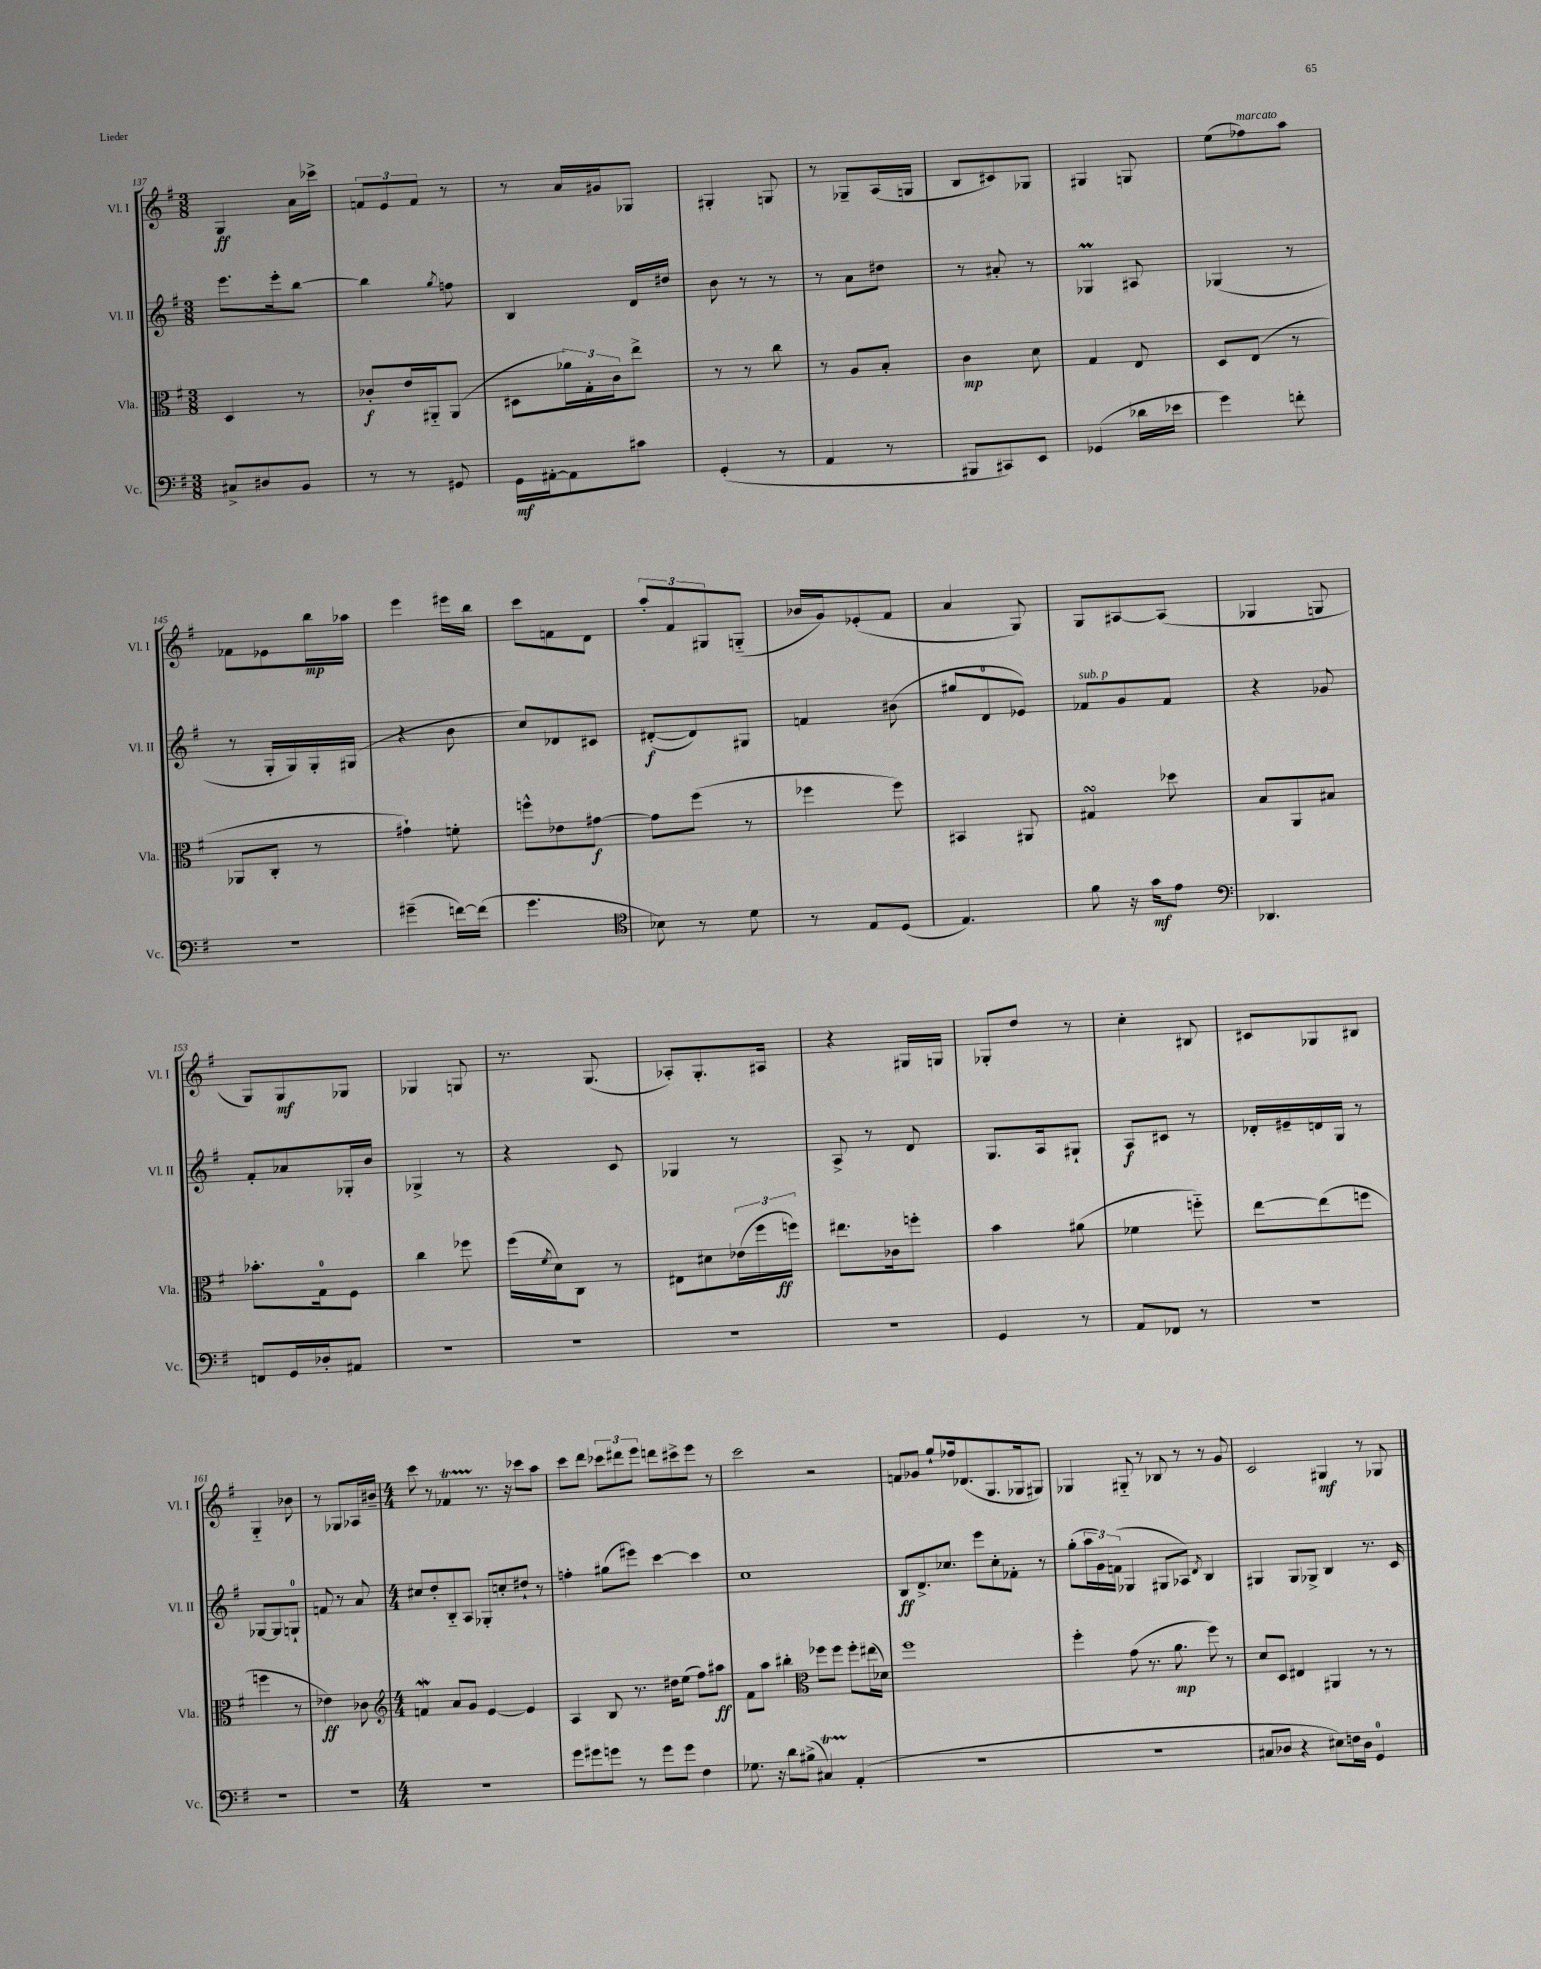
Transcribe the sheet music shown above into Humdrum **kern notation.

**kern	**dynam	**kern	**dynam	**kern	**dynam	**kern	**dynam
*part4	*part4	*part3	*part3	*part2	*part2	*part1	*part1
*staff4	*staff4	*staff3	*staff3	*staff2	*staff2	*staff1	*staff1
*I"Vc.	*	*I"Vla.	*	*I"Vl. II	*	*I"Vl. I	*
*I'Vc.	*	*I'Vla.	*	*I'Vl. II	*	*I'Vl. I	*
*clefF4	*	*clefC3	*	*clefG2	*	*clefG2	*
*k[f#]	*	*k[f#]	*	*k[f#]	*	*k[f#]	*
*M3/8	*	*M3/8	*	*M3/8	*	*M3/8	*
=137	=137	=137	=137	=137	=137	=137	=137
8C#X^/L	.	4D/	.	8.eee\L	.	4G/	ff
8D#X/	.	.	.	.	.	.	.
.	.	.	.	16eee'\k	.	.	.
8BB/J	.	8r	.	[8bb\J	.	16a\LL	.
.	.	.	.	.	.	16ccc-X^\JJ	.
=138	=138	=138	=138	=138	=138	=138	=138
8r	.	8c-X'/L	f	4bb\]	.	12fn/L	.
.	.	.	.	.	.	12e/	.
8r	.	16e/L	.	.	.	.	.
.	.	.	.	.	.	12f/J	.
.	.	16AA#X/J	.	.	.	.	.
.	.	.	.	8qgg/	.	.	.
8GG#X/	.	(8AA#/J	.	8ffn\	.	8r	.
=139	=139	=139	=139	=139	=139	=139	=139
16GG\LL	mf	8D#X\L	.	4B/	.	8r	.
[16AA#X'\J	.	.	.	.	.	.	.
8AA#\]	.	24a-X\L)	.	.	.	16a/LL	.
.	.	24G'\	.	.	.	.	.
.	.	.	.	.	.	16g#X/J	.
.	.	24c\J	.	.	.	.	.
8c#X\J	.	8ee^\J	.	16d/LL	.	8G-X/J	.
.	.	.	.	16dd#X/JJ	.	.	.
=140	=140	=140	=140	=140	=140	=140	=140
(4GG'/	.	8r	.	8b\	.	4G#X'/	.
.	.	8r	.	8r	.	.	.
8r	.	8cc\	.	8r	.	8Gn/	.
=141	=141	=141	=141	=141	=141	=141	=141
4AA/	.	8r	.	8r	.	8r	.
.	.	8A/L	.	8a\L	.	8G-X~/L	.
8r	.	8B'/J	.	8dd#X\J	.	(16A/L	.
.	.	.	.	.	.	16Gn/JJ	.
=142	=142	=142	=142	=142	=142	=142	=142
8BBB#X/L	.	4c\	mp	8r	.	8B/L	.
8CC#X/)	.	.	.	8a#X'/	.	8c#X/)	.
8EE/J	.	8d\	.	8r	.	8G-X/J	.
=143	=143	=143	=143	=143	=143	=143	=143
(4GG-X/	.	4G/	.	4G-XM/	.	4G#X/	.
16d-X\LL	.	8E/	.	8A#X/	.	8Gn/	.
16e-X\JJ	.	.	.	.	.	.	.
=144	=144	=144	=144	=144	=144	=144	=144
4g\)	.	8D/L	.	(4G-X/	.	(8ee\L	.
!	!	!	!	!	!	!LO:TX:a:i:t=marcato	!
.	.	(8E/J	.	.	.	8ff-X\)	.
8fn'\	.	8r	.	8r	.	8aa\J	.
!!LO:LB:g=z
=145	=145	=145	=145	=145	=145	=145	=145
4.r	.	8AA-X/L	.	8r	.	8f-X\L	.
.	.	8C'/J	.	16G'/LL	.	8e-X\	.
.	.	.	.	16G/)	.	.	.
.	.	8r	.	16G'/	.	16bb\L	mp
.	.	.	.	(16G#X/JJ	.	16aa-X\JJ	.
=146	=146	=146	=146	=146	=146	=146	=146
(4g#X~\	.	4g#X`\)	.	4r	.	4eee\	.
[16fn\LL)	.	8fn'\	.	8b\	.	16eee#X\LL	.
(16f\JJ]	.	.	.	.	.	16bb\JJ	.
=147	=147	=147	=147	=147	=147	=147	=147
4.g\	.	8ffn^^\L	.	8cc/L)	.	8ccc\L	.
.	.	8e-X\	.	8d-X/	.	8fn\	.
.	.	[8g#X\J	f	8c#X/J	.	8d\J	.
=148	=148	=148	=148	=148	=148	=148	=148
*clefC4	*	*	*	*	*	*	*
8B-X\)	.	8g#\L]	.	([8d#X'/L	f	12aa'/L	.
.	.	.	.	.	.	12f#/	.
8r	.	(8ff#\J	.	8d#/])	.	.	.
.	.	.	.	.	.	12G#X/	.
8d\	.	8r	.	8G#X/J	.	(8Gn/J	.
=149	=149	=149	=149	=149	=149	=149	=149
8r	.	4ff-X\	.	4fn/	.	16b-X/LL	.
.	.	.	.	.	.	16g/J)	.
8E/L	.	.	.	.	.	(8e-X'/	.
(8D/J	.	8ff-\)	.	(8b#X\	.	8f#/J	.
=150	=150	=150	=150	=150	=150	=150	=150
4.E/)	.	4BB#X/	.	8gg#X/L	.	4a/	.
.	.	.	.	8d/	.	.	.
.	.	8AA#X/	.	8e-X/J)	.	8G/)	.
=151	=151	=151	=151	=151	=151	=151	=151
!	!	!	!	!LO:TX:a:i:t=sub. p	!	!	!
8f#\	.	4G#XsSsS/	.	8f-X/L	.	8G/L	.
16r	.	.	.	8g/	.	[8A#X/	.
16g\KL	mf	.	.	.	.	.	.
8e\J	.	8dd-X\	.	8f-/J	.	(8A#/J]	.
=152	=152	=152	=152	=152	=152	=152	=152
*clefF4	*	*	*	*	*	*	*
4.DD-X/	.	8B/L	.	4r	.	4G-X/	.
.	.	8AA/	.	.	.	.	.
.	.	8B#X/J	.	8g-X/	.	8Gn/	.
!!LO:LB:g=z
=153	=153	=153	=153	=153	=153	=153	=153
8FFn/L	.	8.b-X'\L	.	8f#'/L	.	8G/L)	.
16GG/L	.	.	.	8a-X/	.	8G/	mf
16D-X'/J	.	16G\k	.	.	.	.	.
8AA#X/J	.	8F#\J	.	16G-X'/L	.	8G-X/J	.
.	.	.	.	16b/JJ	.	.	.
=154	=154	=154	=154	=154	=154	=154	=154
4.r	.	4cc\	.	4G-X^/	.	4G-X/	.
.	.	8ff-X\	.	8r	.	8Gn/	.
=155	=155	=155	=155	=155	=155	=155	=155
4.r	.	(16ff#\LL	.	4r	.	8.r	.
.	.	8qf#/	.	.	.	.	.
.	.	16d\J)	.	.	.	.	.
.	.	8C\J	.	.	.	.	.
.	.	.	.	.	.	(8.G/	.
.	.	8r	.	8c/	.	.	.
=156	=156	=156	=156	=156	=156	=156	=156
4.r	.	8E#X\L	.	4G-X/	.	8A-X'/L)	.
.	.	8d#X\	.	.	.	8.G'/	.
.	.	(24e-X\L	.	8r	.	.	.
.	.	24ff#\	.	.	.	.	.
.	.	.	.	.	.	16A#X/Jk	.
.	.	24ffn\JJ)	ff	.	.	.	.
=157	=157	=157	=157	=157	=157	=157	=157
4.r	.	8.ee#X\L	.	8A^/	.	4r	.
.	.	.	.	8r	.	.	.
.	.	16c-X\k	.	.	.	.	.
.	.	8ffn'\J	.	8d/	.	16G#X/LL	.
.	.	.	.	.	.	16Gn/JJ	.
=158	=158	=158	=158	=158	=158	=158	=158
4GG/	.	4b\	.	8.G/L	.	8G-X'/L	.
.	.	.	.	.	.	8dd/J	.
.	.	.	.	16A/k	.	.	.
8r	.	(8a#X\	.	8G#X`/J	.	8r	.
=159	=159	=159	=159	=159	=159	=159	=159
8AA/L	.	4f-X\	.	8A/L	f	4cc'\	.
8FF-X/J	.	.	.	8c#X/J	.	.	.
8r	.	8ffn\)	.	8r	.	8B#X/	.
=160	=160	=160	=160	=160	=160	=160	=160
4.r	.	[8ee\L	.	16d-X'/LL	.	8c#X/L	.
.	.	.	.	16e#X~/	.	.	.
.	.	(8ee\]	.	16dn/	.	8G-X/	.
.	.	.	.	16G/JJ	.	.	.
.	.	8ffn\J	.	8r	.	8B#X/J	.
!!LO:LB:g=z
=161	=161	=161	=161	=161	=161	=161	=161
4.r	.	4ffn\	.	[8G-X/L	.	4G/	.
.	.	.	.	8G-/]	.	.	.
.	.	8r	.	8Gn`/J	.	8b-X\	.
=162	=162	=162	=162	=162	=162	=162	=162
4.r	.	4e-X\)	ff	8fn/	.	8r	.
.	.	.	.	8r	.	8G-X/L	.
.	.	8c-X\	.	8a/	.	16A-X/L	.
.	.	.	.	.	.	16b#X~/JJ	.
=163	=163	=163	=163	=163	=163	=163	=163
*	*	*clefG2	*	*	*	*	*
*M4/4	*	*M4/4	*	*M4/4	*	*M4/4	*
1r	.	4fnw/	.	8cc#X/L	.	8ccc\	.
.	.	.	.	8dd'/	.	8r	.
.	.	8a/L	.	8B/	.	4f-XT/	.
.	.	8g/J	.	8A/J	.	.	.
.	.	[4e/	.	8G-X'/L	.	8.r	.
.	.	.	.	8ccn'/	.	.	.
.	.	.	.	.	.	16r	.
.	.	4e/]	.	8dd#X`/J	.	8ccc-X\L	.
.	.	.	.	8r	.	8aa\J	.
=164	=164	=164	=164	=164	=164	=164	=164
8g\L	.	4A/	.	4ffn'\	.	8ccc\L	.
8g#X\	.	.	.	.	.	8ddd\J	.
8gn\J	.	8B/	.	(8gg#X\L	.	12ccc-X\L	.
.	.	.	.	.	.	12ddd#X\	.
8r	.	8.r	.	8eee#X\J)	.	.	.
.	.	.	.	.	.	12eee\J	.
8g\L	.	.	.	[4ccc\	.	8dddn\L	.
.	.	16dd#X\KL	.	.	.	.	.
8g\J	.	(8ee\J	.	.	.	8ccc#X^\	.
4F#\	.	8ff#\L)	.	4ccc\]	.	8eee\J	.
.	.	8aa#X\J	ff	.	.	8r	.
=165	=165	=165	=165	=165	=165	=165	=165
8.G-X\	.	8f#\L	.	1cc	.	2ccc\	.
.	.	8aa\J	.	.	.	.	.
16r	.	.	.	.	.	.	.
8d\L	.	4bb#X'\	.	.	.	.	.
(8B#X^\J	.	.	.	.	.	.	.
*	*	*clefC3	*	*	*	*	*
4C#Xt/)	.	8ff-X\L	.	.	.	2r	.
.	.	8ff-\J	.	.	.	.	.
(4AA'/	.	8ff-'\L	.	.	.	.	.
.	.	(16ee#X\L	.	.	.	.	.
.	.	16d-X\JJ)	.	.	.	.	.
=166	=166	=166	=166	=166	=166	=166	=166
1r	.	1ff#	.	8B/L	ff	8fn/L	.
.	.	.	.	8.d^/	.	8g-X/J	.
.	.	.	.	.	.	8gg`/L	.
.	.	.	.	8.cc-X/J	.	.	.
.	.	.	.	.	.	16ff-X/k	.
.	.	.	.	.	.	(8.d-X/	.
.	.	.	.	8eee\L	.	.	.
.	.	.	.	8cc-'\	.	8.G/	.
.	.	.	.	8f-X'\J	.	.	.
.	.	.	.	.	.	16G-X/k	.
.	.	.	.	8r	.	8G#X/J)	.
=167	=167	=167	=167	=167	=167	=167	=167
1r	.	4ff#'\	.	(8gg'\L	.	4G-X/	.
.	.	.	.	24aa\L	.	.	.
.	.	.	.	24g\)	.	.	.
.	.	.	.	(24fn\JJ	.	.	.
.	.	(8g\	.	4G-X/	.	8G#X/	.
.	.	8.r	.	.	.	8r	.
.	.	.	.	8G#X/L	.	8B-X/	.
.	.	8.a\	mp	.	.	.	.
.	.	.	.	8A-X/J)	.	8r	.
.	.	.	.	8qd/	.	.	.
.	.	8ff#\)	.	4B/	.	8r	.
.	.	8r	.	.	.	8g/	.
=168	=168	=168	=168	=168	=168	=168	=168
8C#X/L	.	8d/L	.	4G#X/	.	2c/	.
8D-X/J	.	8D/J	.	.	.	.	.
4r	.	4E#X/	.	8G#/L	.	.	.
.	.	.	.	8G-X^/J	.	.	.
8E#X\L)	.	4AA#X/	.	4B/	.	4G#X/	mf
16Fn\L	.	.	.	.	.	.	.
16D-\JJ	.	.	.	.	.	.	.
4GG/	.	8r	.	8.r	.	8r	.
.	.	8r	.	.	.	8G-X/	.
.	.	.	.	16c/	.	.	.
==	==	==	==	==	==	==	==
*-	*-	*-	*-	*-	*-	*-	*-
